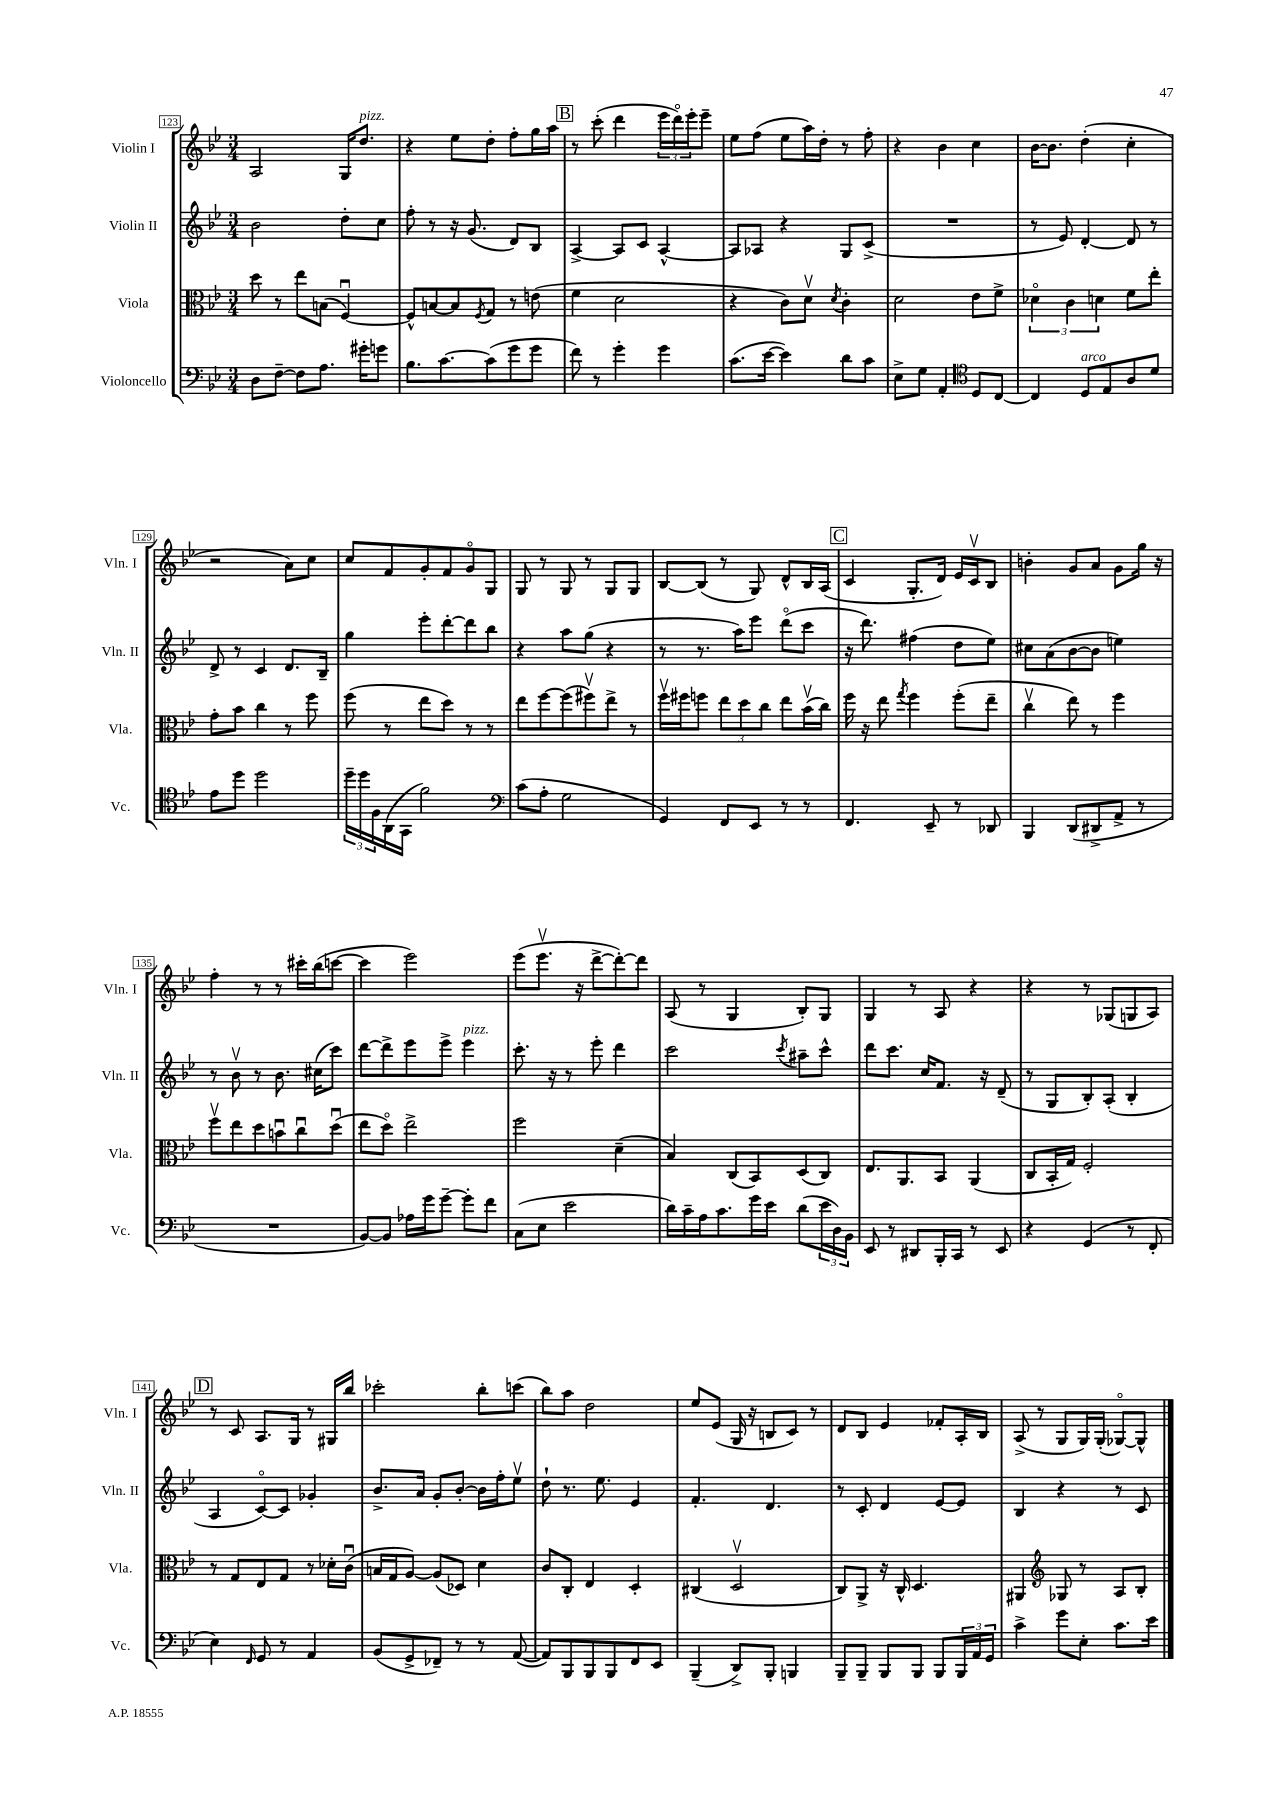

**kern	**kern	**kern	**kern
*part4	*part3	*part2	*part1
*staff4	*staff3	*staff2	*staff1
*I"Violoncello	*I"Viola	*I"Violin II	*I"Violin I
*I'Vc.	*I'Vla.	*I'Vln. II	*I'Vln. I
*clefF4	*clefC3	*clefG2	*clefG2
*k[b-e-]	*k[b-e-]	*k[b-e-]	*k[b-e-]
*M3/4	*M3/4	*M3/4	*M3/4
=123	=123	=123	=123
8D\L	8dd\	2b-\	2A/
[8F~\J	8r	.	.
8F\L]	8ee-\L	.	.
8.A\J	(8Bn\J	.	.
.	[4Fu/)	8dd'\L	16G/KL
!	!	!	!LO:TX:a:i:t=pizz.
16g#X'\KL	.	.	8.dd/J
8gn\J	.	8cc\J	.
=124	=124	=124	=124
8.B-\L	8F^^/L]	8ff'\	4r
.	[8Bn/	8r	.
[8.c\	.	.	.
.	8B/]	16r	8ee-\L
.	.	(8.g/	.
.	8qF/	.	.
(8c\]	8G/J	.	8dd'\J
8g\	8r	8d/L)	8ff'\L
8g\J	(8en\	8B-/J	16gg\L
.	.	.	16aa\JJ
!!LO:REH:place=s1:t=B
=125	=125	=125	=125
8f\)	4f\	[4A^/	8r
8r	.	.	(8ccc'\
4g'\	2d\	8A/L]	4ddd\
.	.	8c/J	.
4g\	.	[4A^^/	24eee-\LL
.	.	.	24ddd\)
.	.	.	24eee-'\J
.	.	.	8eee-~\J
=126	=126	=126	=126
(8.c\L	4r	8A/L]	8ee-\L
.	.	8A-X/J	(8ff\J
[16e-\Jk	.	.	.
4e-\])	8c\L)	4r	8ee-\L
.	8dv\J	.	16aa\L)
.	.	.	16dd'\JJ
.	8qd/	.	.
8d\L	4c'\	8G/L	8r
8c\J	.	(8c^/J	8ff'\
=127	=127	=127	=127
8E-^\L	2d\	2.r	4r
8G\J	.	.	.
4AA'/	.	.	4b-\
*clefC4	*	*	*
8D/L	8e-\L	.	4cc\
[8C/J	8f^\J	.	.
=128	=128	=128	=128
4C/]	6d-X\	8r	[16b-\KL
.	.	.	8.b-\J]
.	.	8e-/)	.
.	6c\	.	.
!LO:TX:a:i:t=arco	!	!	!
8D/L	.	[4d'/	(4dd'\
.	6dn\	.	.
8E-/	.	.	.
8A/	8f\L	8d/]	4cc'\
8d/J	8ee-'\J	8r	.
!!LO:LB:g=z
=129	=129	=129	=129
8e-\L	8g'\L	8d^/	2r
8dd\J	8b-\J	8r	.
2dd\	4cc\	4c/	.
.	8r	8.d/L	8a\L)
.	8ff\	.	8cc\J
.	.	16B-~/Jk	.
=130	=130	=130	=130
24dd~\LL	(8ff\	4gg\	8cc/L
24dd\	.	.	.
24F\	.	.	.
(16AA\	8r	.	8f/
16GG\JJ	.	.	.
2f\)	8ee-\L	8eee-'\L	8g'/
.	8dd\J)	[8ddd'\	8f/
.	8r	8ddd\]	8g/
.	8r	8bb-\J	8G/J
=131	=131	=131	=131
*clefF4	*	*	*
(8c\L	8ee-\L	4r	8G/
8A'\J	[8ff\	.	8r
2G\	(8ff\]	8aa\L	8G/
.	8ff#Xv\)	(8gg\J	8r
.	8ee-^\J	4r	8G/L
.	8r	.	8G/J
=132	=132	=132	=132
4GG/)	16ffv\LL	8r	[8B-/L
.	16ff#X\J	.	.
.	8ffn\J	8.r	(8B-/J]
8FF/L	12ee-\L	.	8r
.	.	16aa\KL)	.
.	12dd\	.	.
8EE-/J	.	8eee-\J	8G/)
.	12cc\J	.	.
8r	8ee-\L	(8ddd\L	8d^^/L
8r	(16b-v\L	8ccc\J	16B-/L
.	16cc\JJ)	.	(16A/JJ
!!LO:REH:place=s1:t=C
=133	=133	=133	=133
4.FF/	16ff\	16r	4c/
.	16r	8.ddd\)	.
.	8ee-\	.	.
.	8qgg/	.	.
.	4ff\	(4ff#X\	8.G'/L
8EE-~/	.	.	.
.	.	.	16d/Jk)
8r	(8ff'\L	8dd\L	16e-/LL
.	.	.	16cv/J
8DD-X/	8ee-~\J	8ee-\J)	8B-/J
=134	=134	=134	=134
4BBB-/	4ccv\	8cc#X\L	4bn'\
.	.	(8a\	.
(8DD/L	8ee-\)	[8b-\	8g/L
8DD#X^/	8r	8b-\J]	8a/J
8AA^/J	4ff\	4een\)	8g\L
8r	.	.	16gg\Jk
.	.	.	16r
!!LO:LB:g=z
=135	=135	=135	=135
2.r	8ffv\L	8r	4ff'\
.	8ee-\	8b-v\	.
.	8dd\	8r	8r
.	8bnu\	8.b-\	8r
.	8ccu\	.	16ccc#X'\LL
.	.	(16cc#X\KL	(16bb-\J
.	(8ddu\J	8ccc\J)	[8cccn\J
=136	=136	=136	=136
[8BB-/L)	8ee-\L	[8ddd\L	4ccc\]
8BB-/J]	8dd\J)	8ddd^\]	.
16A-X\LL	2ee-^\	8eee-\	2eee-\)
16g\J	.	.	.
[8g~\J	.	8eee-^\J	.
!	!	!LO:TX:a:i:t=pizz.	!
8g'\L]	.	4eee-\	.
8f\J	.	.	.
=137	=137	=137	=137
(8C\L	2ff\	8.ccc'\	(8eee-\L
8E-\J	.	.	8.eee-v\J
.	.	16r	.
2e-\	.	8r	.
.	.	.	16r
.	.	8eee-'\	[8ddd^\L
.	(4d~\	4ddd\	8ddd'\_)
.	.	.	8ddd\J]
=138	=138	=138	=138
16d\LL)	4B-/)	2ccc\	(8A/
16c~\	.	.	.
16A\J	.	.	8r
8.c\	.	.	.
.	(8C/L	.	4G/
16g\L	8BB-/)	.	.
16e-\JJ	.	.	.
.	.	8qccc/	.
(8d\L	(8D/	8aa#X~\L	8B-'/L)
24e-\L	8C/J)	8ccc^^\J	8G/J
24D\)	.	.	.
24BB-\JJ	.	.	.
=139	=139	=139	=139
8EE-/	8.E-/L	8ddd\L	4G/
8r	.	8.ccc\J	.
.	8.AA/	.	.
8DD#X/L	.	.	8r
.	.	16cc/KL	.
16BBB-'/L	8BB-/J	8.f/J	8A/
16CC/JJ	.	.	.
8r	(4AA/	.	4r
.	.	16r	.
8EE-/	.	(8d~/	.
=140	=140	=140	=140
4r	8C/L	8r	4r
.	16BB-'/L	8G/L	.
.	16G/JJ)	.	.
(4GG/	2F'/	8B-'/)	8r
.	.	(8A'/J	(8G-X/L
8r	.	4B-'/	8Gn/
8FF'/	.	.	8A/J)
!!LO:LB:g=z
!!LO:REH:place=s1:t=D
=141	=141	=141	=141
4E-\)	8r	4A/	8r
.	8G/L	.	8c/
16qqFF/	.	.	.
8GG/	8E-/	[8c/L)	8.A/L
8r	8G/J	8c/J]	.
.	.	.	16G/Jk
4AA/	8r	4g-X'/	8r
.	16d-X'\LL	.	16G#X/LL
.	(16cu\JJ	.	16bb-/JJ
=142	=142	=142	=142
(8BB-/L	16Bn/LL	8.b-^/L	2ccc-X'\
.	16G/J	.	.
8GG^/	[8A/J)	.	.
.	.	16a/Jk	.
8FF-X~/J)	(8A/L]	8g'/L	.
8r	8D-X/J)	[8b-'/J	.
8r	4d\	16b-\LL]	8bb-'\L
.	.	16ff'\J	.
([8AA/	.	8ee-v\J	(8cccn\J
=143	=143	=143	=143
8AA/L])	8c/L	8dd`\	8bb-\L)
8BBB-/	8C'/J	8.r	8aa\J
8BBB-/	4E-/	.	2dd\
.	.	8.ee-\	.
8BBB-/	.	.	.
8FF/	4D'/	4e-/	.
8EE-/J	.	.	.
=144	=144	=144	=144
(4BBB-~/	(4C#X/	4.f'/	8ee-/L
.	.	.	(8e-/J
8DD^/L)	2Dv/	.	16G/
.	.	.	16r
8BBB-'/J	.	4.d/	8Bn/L
4BBBn/	.	.	8c/J)
.	.	.	8r
=145	=145	=145	=145
8BBB-~/L	8C/L)	8r	8d/L
8BBB-~/J	8AA^/J	8c'/	8B-/J
8BBB-/L	16r	4d/	4e-/
.	16C^^/	.	.
8BBB-/J	4.D/	.	.
8BBB-/L	.	[8e-/L	8f-X'/L
24BBB-/L	.	8e-/J]	16A'/L
24AA/	.	.	.
.	.	.	16B-/JJ
24GG/JJ	.	.	.
=146	=146	=146	=146
4c^\	4AA#X/	4B-/	(8A^/
.	.	.	8r
*	*clefG2	*	*
8g\L	8G-X/	4r	8G/L
8E-'\J	8r	.	16G/L)
.	.	.	(16G'/JJ
8.c\L	8A/L	8r	[8G-X/L)
.	8B-'/J	8c/	8G-^^/J]
16e-\Jk	.	.	.
==	==	==	==
*-	*-	*-	*-
